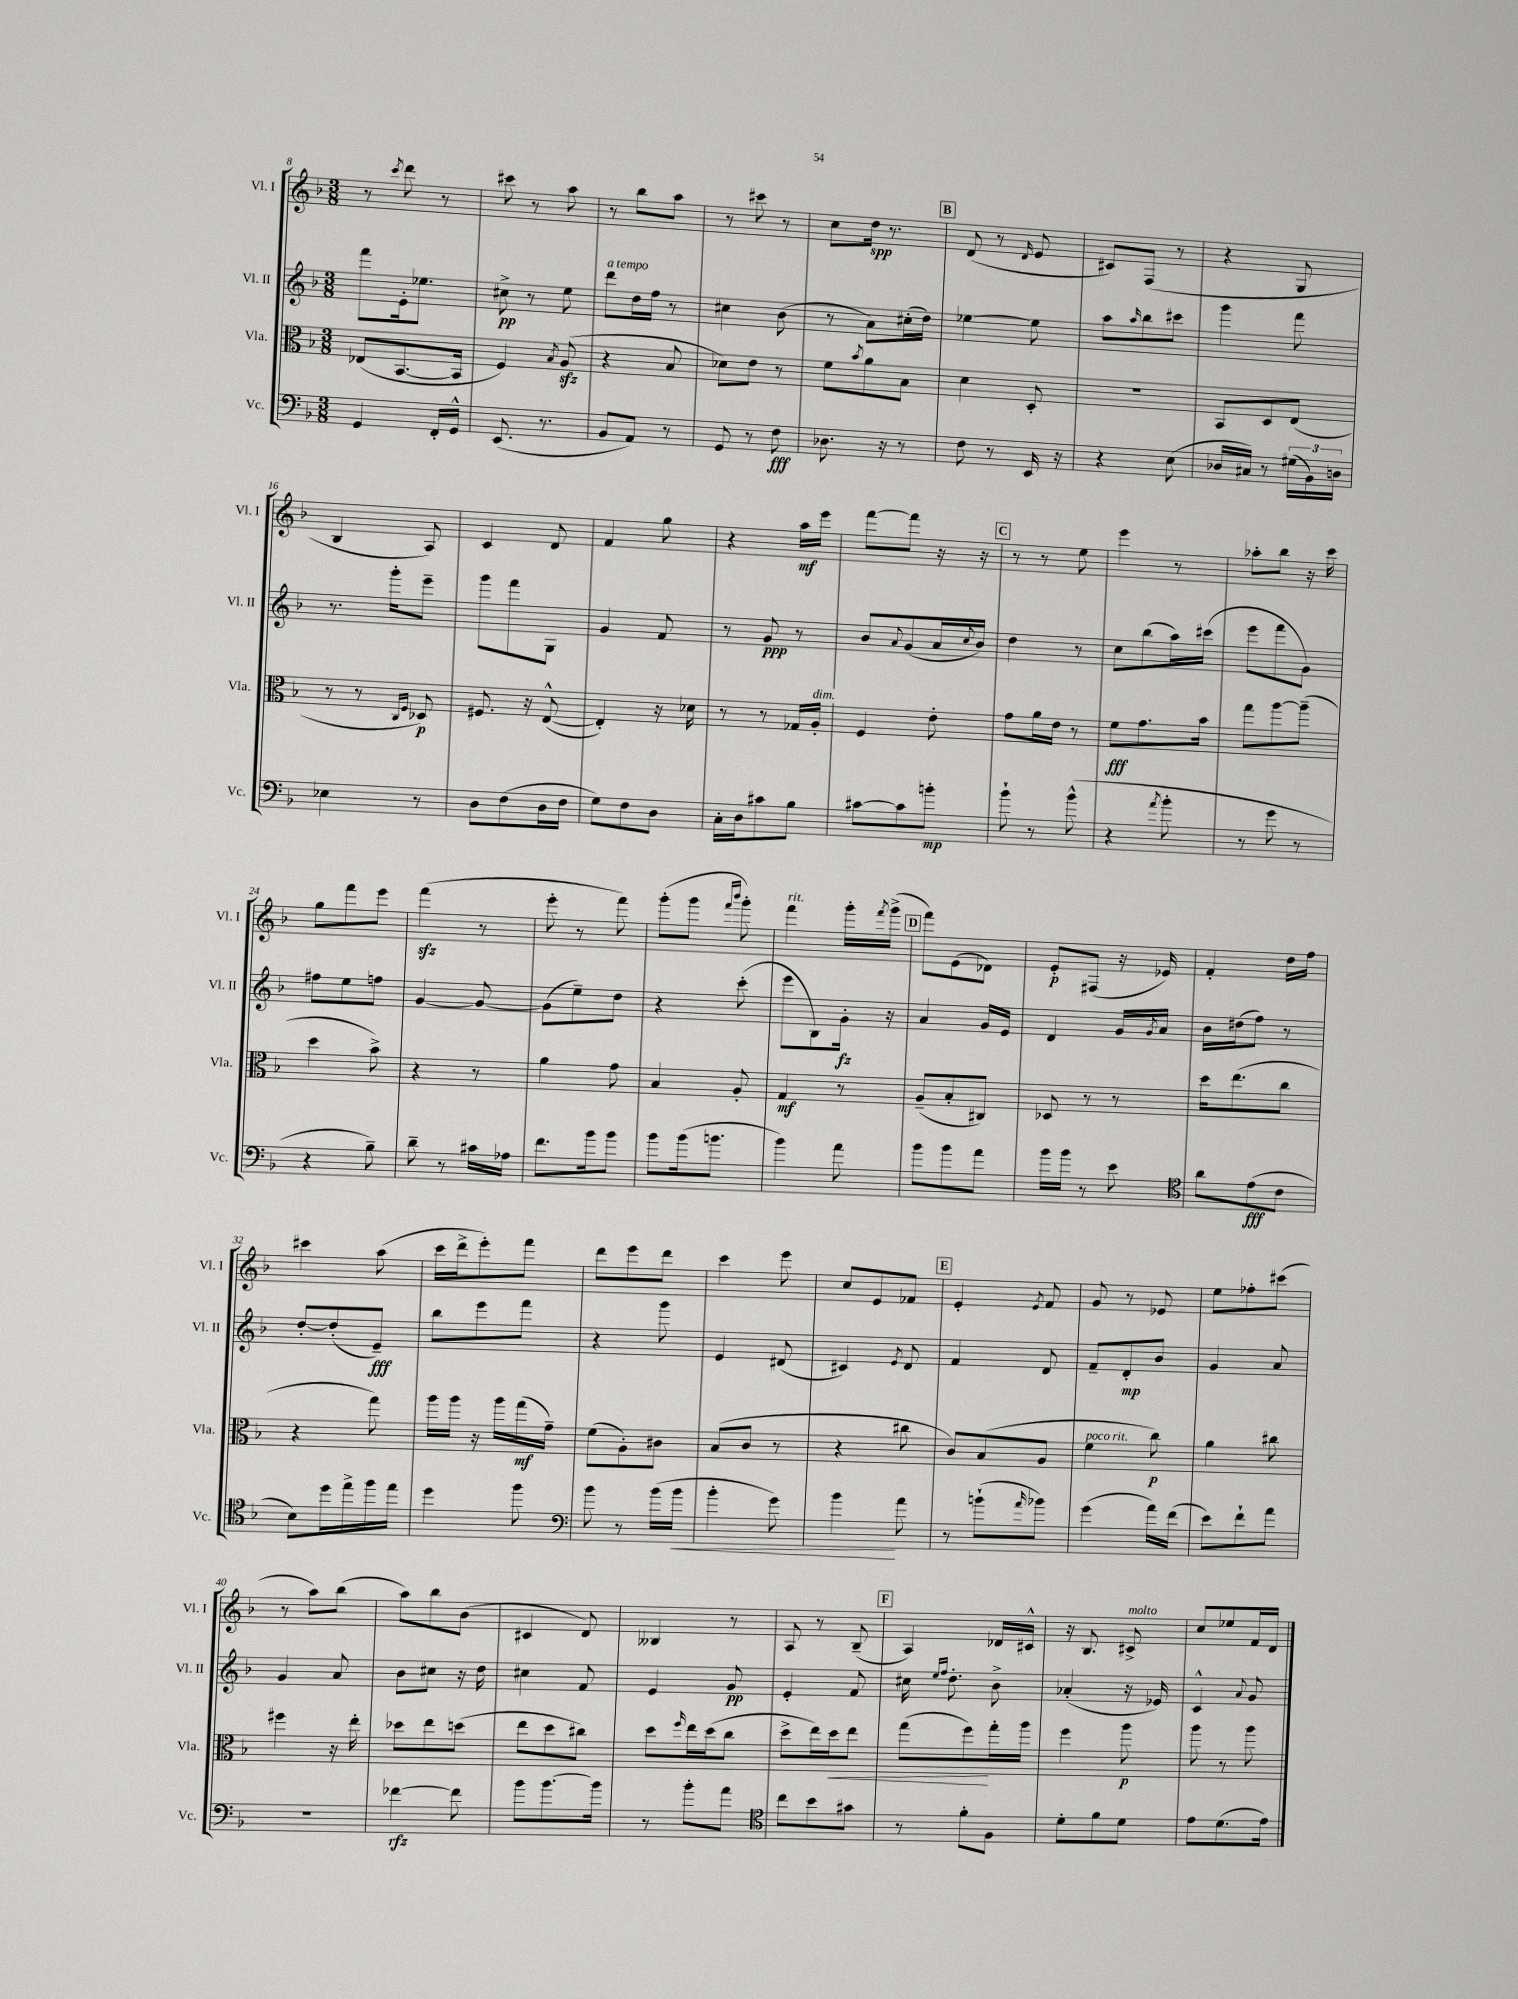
<<
\new StaffGroup <<
\new Staff = "s0" \with { instrumentName = "Vl. I" shortInstrumentName = "Vl. I" } {
    \clef treble \key f \major \numericTimeSignature \time 3/8
    r8 \acciaccatura { c'''8 } d'''8 r8 |
    cis'''8 r8 a''8 |
    r8 bes''8 a''8 |
    r8 cis'''8 r8 |
    c''8 d''16\spp r8. |
    \mark \markup { \box "B" } d'8( r8 \grace { d'16 } e'8 |
    cis'8) f8( r8 |
    r4 g8 |
    bes4 a8) |
    c'4 d'8 |
    f'4 g''8 |
    r4 a''16\mf e'''16 |
    f'''8~ f'''8 r16 r16 |
    \mark \markup { \box "C" } r8 r8 e''8 |
    e'''4 r8 |
    aes''8-. bes''8 r16 c'''16 |
    g''8 f'''8 e'''8 |
    f'''4\sfz( r8 |
    e'''8-. r8 f'''8) |
    g'''8-.( g'''8 \grace { f'''16 bes'''16 } g'''8-.) |
    f'''4^\markup { \italic "rit." } g'''16-. \acciaccatura { f'''8 } g'''16->( |
    \mark \markup { \box "D" } f'''8) e'8( des'8) |
    e'8-.\p fis8( r16 ees'16) |
    f'4-. d''16 f''16 |
    cis'''4 a''8( |
    c'''16 d'''16-> e'''8-.) f'''8 |
    d'''8 e'''8 d'''8 |
    c'''4 e'''8 |
    c''8 e'8 fes'8 |
    \mark \markup { \box "E" } e'4-. \acciaccatura { e'8 } f'8 |
    g'8 r8 ees'8 |
    e''8 fes''8-. cis'''8( |
    r8 a''8) bes''8( |
    a''8) bes''8 bes'8( |
    cis'4 d'8) |
    beses4 r8 |
    a8 r8 bes8--( |
    \mark \markup { \box "F" } a4) des'16 cis'16-^ |
    r16 bes8. cis'8->^\markup { \italic "molto" } |
    c''8 ees''8 f'16 d'16 \bar "|." |
}
\new Staff = "s1" \with { instrumentName = "Vl. II" shortInstrumentName = "Vl. II" } {
    \clef treble \key f \major \numericTimeSignature \time 3/8
    f'''8 e'16-. ees''8. |
    cis''8->\pp r8 e''8 |
    d'''8^\markup { \italic "a tempo" } d''16 f''16 r8 |
    cis''4 bes'8( |
    r8 a'8) cis''16-.( d''16) |
    \mark \markup { \box "B" } ees''4~ ees''8 |
    a''8 \grace { a''16 } bes''8 cis'''8 |
    g'''4 f'''8 |
    r8. g'''16-. e'''8-- |
    g'''8 f'''8 g8 |
    g'4 f'8 |
    r8 g'8\ppp r8 |
    bes'8 \appoggiatura { a'8 } g'8( a'16 \appoggiatura { c''8 } bes'16) |
    \mark \markup { \box "C" } d''4 r8 |
    c''8 bes''8( a''16) cis'''16( |
    e'''8 f'''8 g'8) |
    fis''8 e''8 f''8 |
    g'4~ g'8~ |
    g'8( e''8--) d''8 |
    r4 c'''8-.( |
    e'''8 bes8) g'16-.\fz r16 |
    \mark \markup { \box "D" } a'4 g'16 e'16 |
    d'4 g'16 \acciaccatura { g'8 } a'16 |
    bes'16 dis''16( f''8) r8 |
    d''8~-. d''8-.( e'8--\fff) |
    bes''8 e'''8 f'''8 |
    r4 g'''8 |
    e'4 dis'8( |
    cis'4) \acciaccatura { e'8 } d'8 |
    \mark \markup { \box "E" } f'4 d'8 |
    f'8-- d'8-.\mp bes'8 |
    g'4 a'8 |
    g'4 a'8 |
    bes'8 cis''8 r16 d''16 |
    cis''4 f'8 |
    e'4 g'8\pp |
    e'4-. f'8 |
    \mark \markup { \box "F" } cis''16 \grace { e''16 f''16 } d''8.-. bes'8-> |
    aes'4-.( r16 ees'16) |
    c'4-^ \appoggiatura { a'8 } g'8 \bar "|." |
}
\new Staff = "s2" \with { instrumentName = "Vla." shortInstrumentName = "Vla." } {
    \clef alto \key f \major \numericTimeSignature \time 3/8
    ees8( bes,8.~ bes,16 |
    f4) \acciaccatura { bes8 } a8\sfz( |
    r4 bes8 |
    des'8) e'8 r8 |
    f'8 \acciaccatura { bes'8 } a'8 bes8 |
    \mark \markup { \box "B" } d'4 d8-. |
    R4. |
    bes,8 d8 e8( |
    r8 r8 \grace { c16 f16 } des8\p) |
    fis8. r16 e8~-^( |
    e4-.) r16 des'16 |
    r8 r8 ges16 a16-.^\markup { \italic "dim." } |
    f4 e'8-. |
    \mark \markup { \box "C" } g'8 a'16 e'16 r8 |
    f'8\fff g'8. bes'16 |
    g''8 a''8~ a''8--( |
    d''4 bes'8->) |
    r4 r8 |
    a'4 g'8 |
    bes4 a8-. |
    g4\mf r8 |
    \mark \markup { \box "D" } a8--( bes8-. cis8) |
    des8 r8 r8 |
    d''16 e''8.( c''8 |
    r4 g''8) |
    a''16 a''16 r16 a''16 g''16\mf( g'16--) |
    f'8( a8-.) cis'8 |
    bes8( c'8 r8 |
    r4 cis''8 |
    \mark \markup { \box "E" } c'8) bes8( a8 |
    f'4^\markup { \italic "poco rit." } c''8\p) |
    a'4 cis''8 |
    fis''4 r16 e''16-. |
    des''8 e''8 d''8( |
    e''8 d''8 cis''8) |
    d''8 \grace { f''16 } e''16 d''16( c''8 |
    d''8-> e''16) d''16\< e''8 |
    \mark \markup { \box "F" } g''8( f''8\!) g''16-. a''16 |
    f''4 a''8\p |
    a''8 r8 a''8 \bar "|." |
}
\new Staff = "s3" \with { instrumentName = "Vc." shortInstrumentName = "Vc." } {
    \clef bass \key f \major \numericTimeSignature \time 3/8
    g,4 f,16-. g,16-^ |
    e,8.( r8. |
    bes,8 a,8) r8 |
    g,8 r8 f8\fff |
    des8. r16 r8 |
    \mark \markup { \box "B" } f8 r8 e,16 r16 |
    r4 e8( |
    des16 cis16) r8 \tuplet 3/2 { gis16( bes,16) d16 } |
    ees4 r8 |
    d8 f8( d16 f16 |
    g8) f8 d8 |
    c16-. d16 cis'8 bes8 |
    cis'8~ cis'8 b'8-.\mp |
    \mark \markup { \box "C" } bes'8-! r8 bes'8-^( |
    r4 \acciaccatura { a'8 } bes'8-. |
    r8 g'8 r8 |
    r4 bes8--) |
    d'8-- r8 cis'16 aes16 |
    f'8. bes'16 bes'8 |
    bes'8 bes'16( b'8. |
    bes'4) a'8 |
    \mark \markup { \box "D" } bes'8 bes'8 a'8 |
    bes'16 bes'16 r8 e'8 |
    \clef tenor a'8 e'8\fff( c'8 |
    bes8) d''16 e''16-> f''16 e''16 |
    d''4 f''8 |
    \clef bass bes'8 r8 bes'16( bes'16\< |
    bes'4-. g'8) |
    bes'4\! a'8 |
    \mark \markup { \box "E" } r8 b'8-!( \grace { a'16 } bes'8) |
    g'4( a'16) f'16( |
    e'8) f'8-! a'8 |
    R4. |
    fes'4~\rfz fes'8 |
    bes'8 bes'8.~ bes'16 |
    r8 bes'8-. a'8 |
    \clef tenor c''8 bes'8 gis'8 |
    \mark \markup { \box "F" } r8 f'8-. f8 |
    d'8-. f'8 d'8 |
    e'8 d'8.( e'16) \bar "|." |
}
>>
>>
\layout { \context { \Score currentBarNumber = #8 } }
